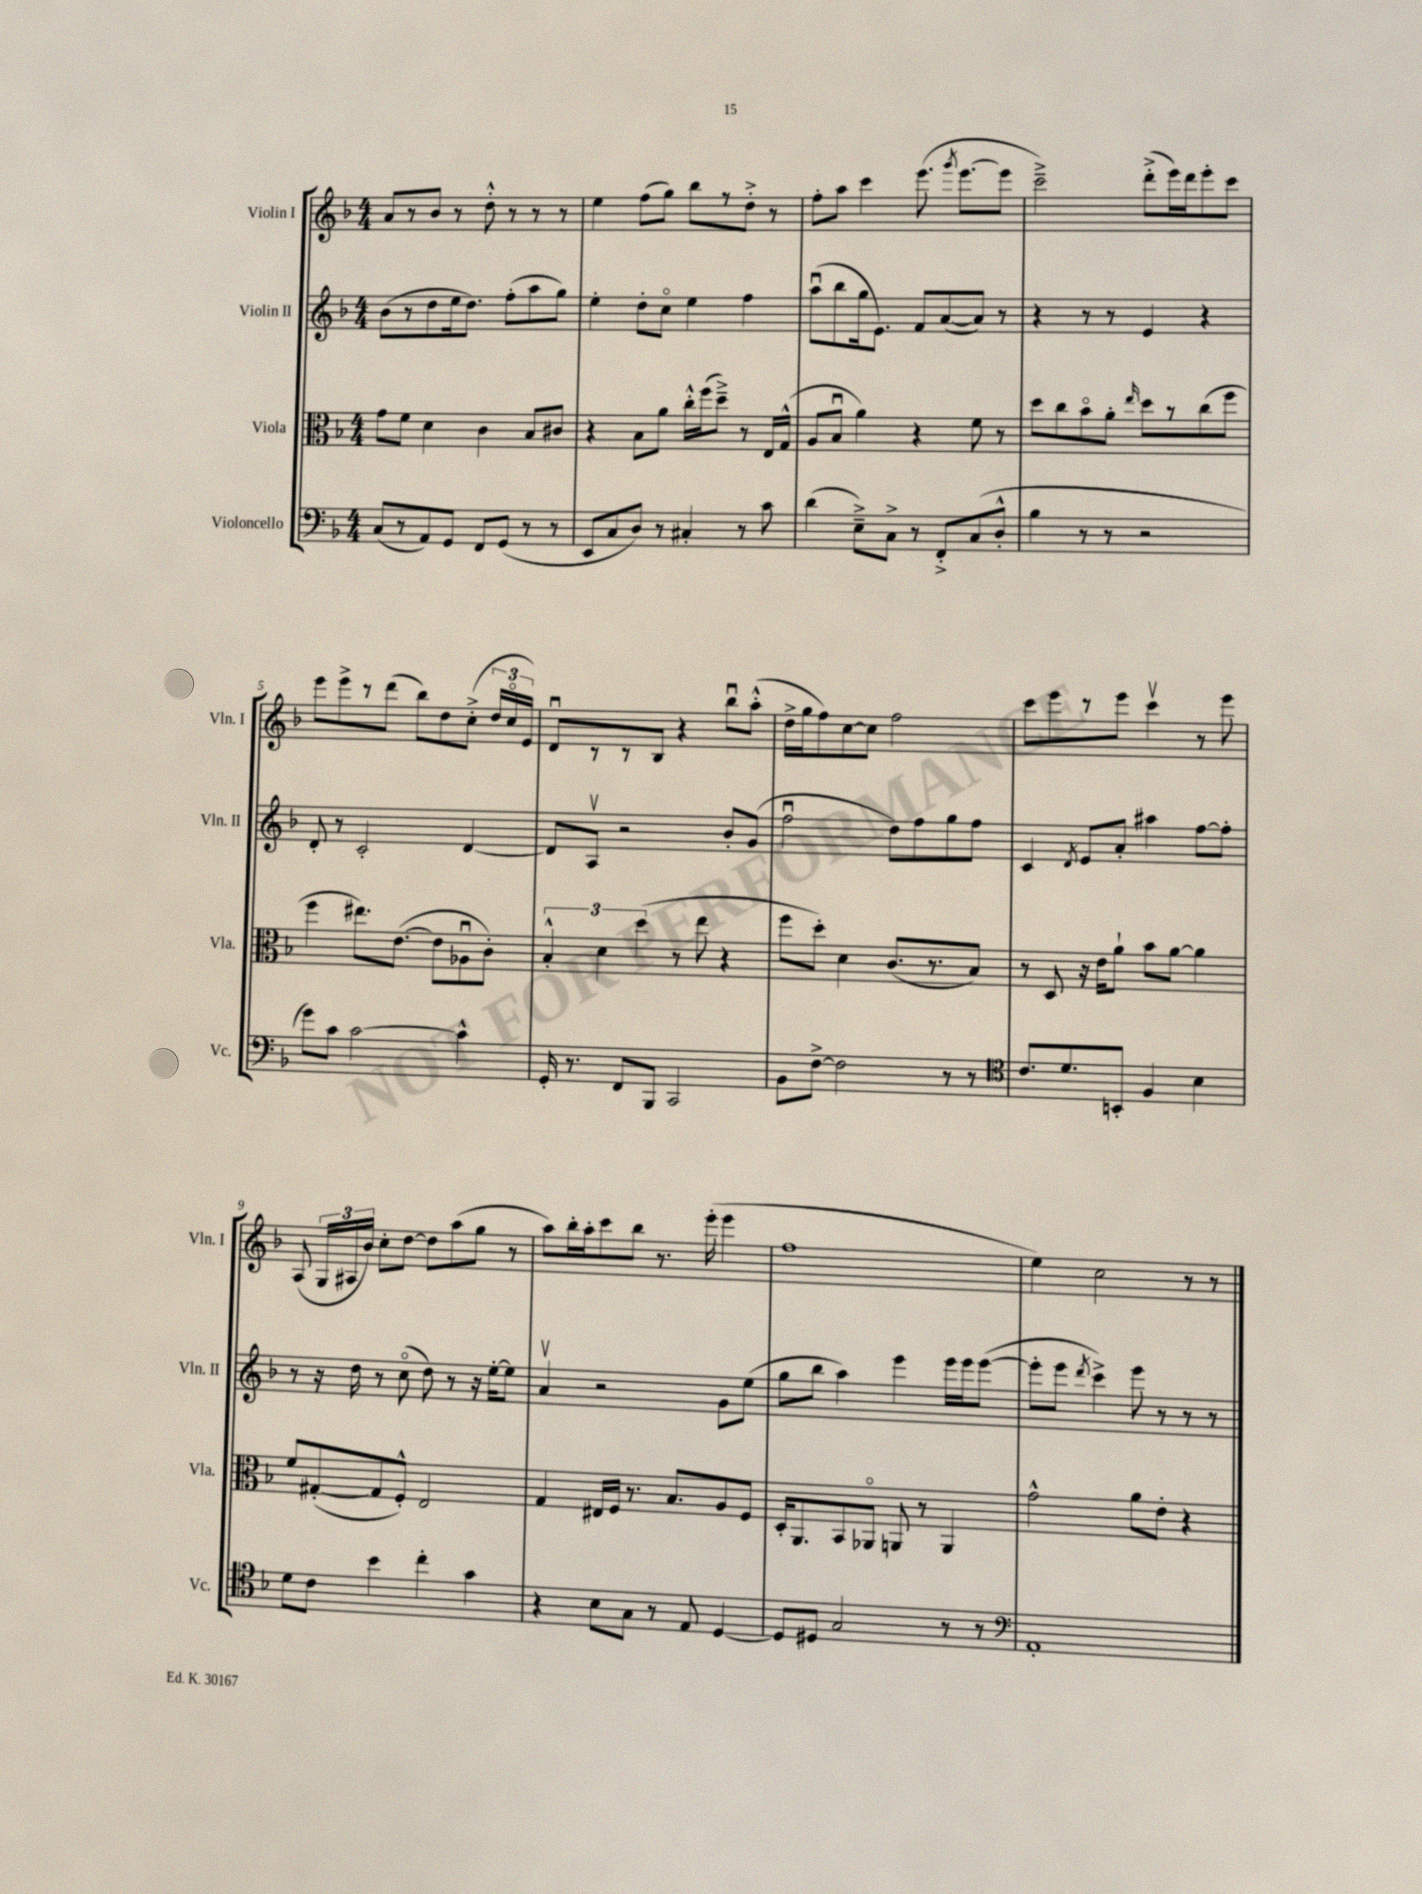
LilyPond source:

<<
\new StaffGroup <<
\new Staff = "s0" \with { instrumentName = "Violin I" shortInstrumentName = "Vln. I" } {
    \clef treble \key f \major \numericTimeSignature \time 4/4
    \autoBeamOff a'8[ r8 bes'8] r8 d''8-.-^ r8 r8 r8 |
    e''4 f''8[( g''8]) bes''8[ r8 d''8]-.-> r8 |
    f''8[-. a''8] c'''4 e'''8.( \acciaccatura { g'''8 } e'''8.[~ e'''8] |
    c'''2--->) d'''8[-.->( e'''16) d'''16 e'''8-. c'''8] |
    e'''8[ e'''8-> r8 d'''8]( bes''8[) d''8 c''8]-.->( \tuplet 3/2 { d''16[ c''16\flageolet e'16]) } |
    d'8[\downbow r8 r8 bes8] r4 bes''8[\downbow a''8]-.-^( |
    d''16[-> g''16 f''8) c''8~ c''8] f''2 |
    c'''8[ e'''8 r8 e'''8] c'''4\upbow r8 e'''8 |
    a8( \tuplet 3/2 { g16[ ais16 bes'16]) } c''8[-. d''8]~ d''8[ a''8( g''8] r8 |
    a''8[) bes''16-. a''16-. c'''8 bes''8] r8. e'''16-.( e'''4 |
    f''1 |
    e''4) c''2 r8 r8 \bar "|." |
}
\new Staff = "s1" \with { instrumentName = "Violin II" shortInstrumentName = "Vln. II" } {
    \clef treble \key f \major \numericTimeSignature \time 4/4
    \autoBeamOff bes'8[( r8 d''8 e''16 d''8.]) f''8[-.( a''8 g''8]) |
    e''4-. d''8[-. c''8]\flageolet e''4 f''4 |
    a''8[\downbow( bes''8 g''16 e'8.]) f'8[ a'8~( a'8]) r8 |
    r4 r8 r8 e'4 r4 |
    d'8-. r8 c'2-. d'4~ |
    d'8[ a8]\upbow r2 bes'8[-. g'8]( |
    f''2\downbow d''8[) f''8 g''8 f''8] |
    c'4 \acciaccatura { d'8 } e'8[ a'8]-. ais''4 f''8[~ f''8]-. |
    r8 r16 d''16 r8 c''8\flageolet( d''8) r8 r16 e''16[~-. e''8] |
    a'4\upbow r2 g'8[ e''8]( |
    g''8[ bes''8] a''4) e'''4 e'''16[ e'''16 e'''8]~( |
    e'''8[-. e'''8] \acciaccatura { d'''8 } c'''4->) e'''8 r8 r8 r8 \bar "|." |
}
\new Staff = "s2" \with { instrumentName = "Viola" shortInstrumentName = "Vla." } {
    \clef alto \key f \major \numericTimeSignature \time 4/4
    \autoBeamOff g'8[ f'8] d'4 c'4 bes8[ cis'8] |
    r4 bes8[ a'8] c''16[-.-^ f''16( d''8]--->) r8 e16[ g16]-^( |
    a8[ bes8]\downbow a'4) r4 f'8 r8 |
    d''8[ c''8 bes'8\flageolet a'8]-. \grace { e''16 } d''8[ r8 c''8( f''8] |
    f''4 eis''8.[) e'8.]~( e'8[ aes8\downbow c'8]-.) |
    \tuplet 3/2 { bes4-.-^ d'4 d''4( } r8 e''8 r4 |
    f''8[ d''8]-.) d'4 c'8.[( r8. bes8]) |
    r8 d8 r16 e'16[ a'8]-! bes'8[ a'8]~ a'4 |
    f'8[ gis8~-.( gis8 f8]-.-^) e2 |
    g4 eis16[ f16] r8. bes8.[ a8 f8] |
    d16[-. a,8. bes,8 aes,8]\flageolet a,8 r8 a,4 |
    g'2-^ a'8[ e'8]-. r4 \bar "|." |
}
\new Staff = "s3" \with { instrumentName = "Violoncello" shortInstrumentName = "Vc." } {
    \clef bass \key f \major \numericTimeSignature \time 4/4
    \autoBeamOff c8[( r8 a,8) g,8] f,8[ g,8]( r8 r8 |
    e,8[ c8 d8]) r8 cis4-. r8 c'8 |
    d'4( e8[--->) c8]-> r8 f,8[-.-> c8( d8]-.-^ |
    bes4 r8 r8 r2 |
    g'8[) c'8] c'2~ c'4-^ |
    g,16-. r8. f,8[ bes,,8] c,2 |
    bes,8[ f8]~-> f2 r8 r8 |
    \clef tenor c'8.[ d'8. b,8]-. f4 bes4 |
    d'8[ c'8] bes'4 c''4-. g'4 |
    r4 bes8[ g8] r8 e8 d4~ |
    d8[ dis8] g2 r8 r8 |
    \clef bass a,1-. \bar "|." |
}
>>
>>
